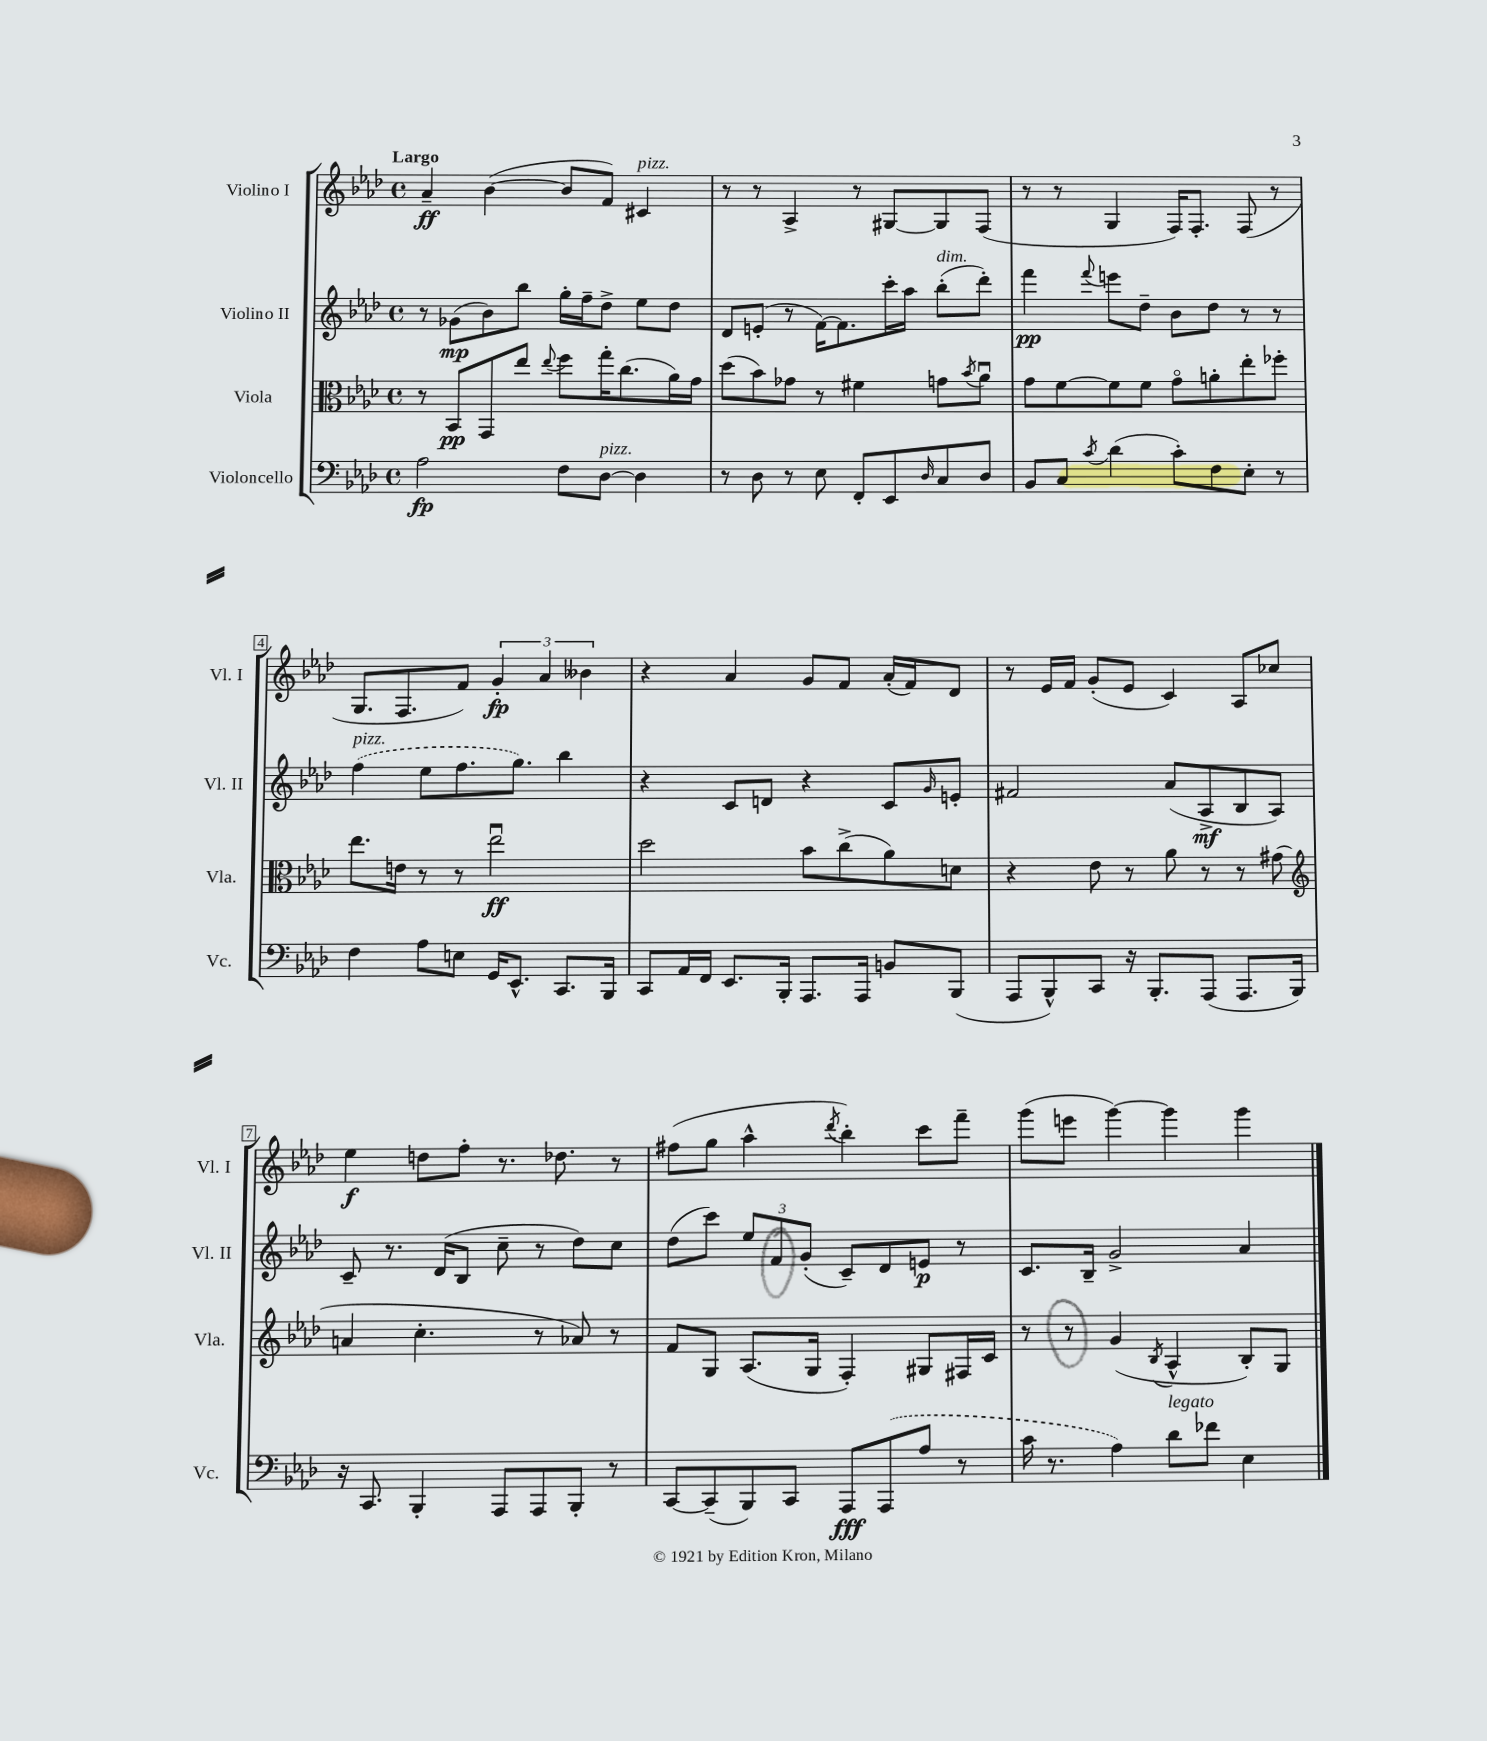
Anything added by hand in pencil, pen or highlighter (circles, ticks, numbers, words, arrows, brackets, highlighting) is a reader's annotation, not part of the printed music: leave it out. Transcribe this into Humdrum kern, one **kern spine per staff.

**kern	**dynam	**kern	**dynam	**kern	**dynam	**kern	**dynam
*part4	*part4	*part3	*part3	*part2	*part2	*part1	*part1
*staff4	*staff4	*staff3	*staff3	*staff2	*staff2	*staff1	*staff1
*I"Violoncello	*	*I"Viola	*	*I"Violino II	*	*I"Violino I	*
*I'Vc.	*	*I'Vla.	*	*I'Vl. II	*	*I'Vl. I	*
*clefF4	*	*clefC3	*	*clefG2	*	*clefG2	*
*k[b-e-a-d-]	*	*k[b-e-a-d-]	*	*k[b-e-a-d-]	*	*k[b-e-a-d-]	*
*M4/4	*	*M4/4	*	*M4/4	*	*M4/4	*
*met(c)	*	*met(c)	*	*met(c)	*	*met(c)	*
=1	=1	=1	=1	=1	=1	=1	=1
!	!	!	!	!	!	!LO:TX:a:B:t=Largo	!
2A-\	fp	8r	.	8r	.	4a-~/	ff
.	.	8BB-/L	pp	(8g-X\L	mp	.	.
.	.	8GG/	.	8b-\)	.	([4b-\	.
.	.	8ee-/J	.	8bb-\J	.	.	.
.	.	8qqee-/	.	.	.	.	.
8F\L	.	8ff\L	.	16gg'\LL	.	8b-/L]	.
.	.	.	.	16ff~\J	.	.	.
!LO:TX:a:i:t=pizz.	!	!	!	!	!	!	!
[8D-\J	.	16gg'\K	.	8dd-^\J	.	8f/J)	.
.	.	(8.cc\	.	.	.	.	.
!	!	!	!	!	!	!LO:TX:a:i:t=pizz.	!
4D-\]	.	.	.	8ee-\L	.	4c#X/	.
.	.	16a-\L)	.	8dd-\J	.	.	.
.	.	16g\JJ	.	.	.	.	.
=2	=2	=2	=2	=2	=2	=2	=2
8r	.	(8dd-\L	.	8d-/L	.	8r	.
8D-\	.	8b-\)	.	(8en'/J	.	8r	.
8r	.	8g-X\J	.	8r	.	4A-^/	.
8E-\	.	8r	.	[16f\KL)	.	.	.
.	.	.	.	8.f\]	.	.	.
8FF'/L	.	4f#X\	.	.	.	8r	.
8EE-/	.	.	.	16ccc'\L	.	[8G#X/L	.
.	.	.	.	16aa-\JJ	.	.	.
16qqD-/	.	.	.	.	.	.	.
!	!	!	!	!LO:TX:a:i:t=dim.	!	!	!
8C/	.	8gn\L	.	(8bb-'\L	.	8G#/]	.
.	.	8qb-/	.	.	.	.	.
8D-/J	.	8a-u\J	.	8ddd-'\J)	.	(8F/J	.
=3	=3	=3	=3	=3	=3	=3	=3
8BB-/L	.	8g\L	.	4fff\	pp	8r	.
8C/J	.	[8f\	.	.	.	8r	.
8qc/	.	.	.	8qqfff/	.	.	.
(4d-\	.	8f\]	.	8eeen\L	.	4G/	.
.	.	8f\J	.	8dd-~\J	.	.	.
8c'\L)	.	8g\L	.	8b-\L	.	16F/KL)	.
.	.	.	.	.	.	8.F'/J	.
8F\	.	8an'\	.	8dd-\J	.	.	.
8E-'\J	.	8ee-'\	.	8r	.	(8F/	.
8r	.	8ff-X'\J	.	8r	.	8r	.
!!LO:LB:g=z
=4	=4	=4	=4	=4	=4	=4	=4
!	!	!	!	!LO:TX:a:i:t=pizz.	!	!	!
4F\	.	8.ee-\L	.	(4ff\	.	8.G/L	.
.	.	16en\Jk	.	.	.	8.F/	.
8A-\L	.	8r	.	8ee-\L	.	.	.
8En\J	.	8r	.	8.ff\	.	8f/J)	.
16GG/KL	.	2ee-u\	ff	.	.	6g'/	fp
8.EE-^^/J	.	.	.	8.gg\J)	.	.	.
.	.	.	.	.	.	6a-/	.
8.CC/L	.	.	.	4bb-\	.	.	.
.	.	.	.	.	.	6b--X\	.
16BBB-/Jk	.	.	.	.	.	.	.
=5	=5	=5	=5	=5	=5	=5	=5
8CC/L	.	2dd-\	.	4r	.	4r	.
16AA-/L	.	.	.	.	.	.	.
16FF/JJ	.	.	.	.	.	.	.
8.EE-/L	.	.	.	8c/L	.	4a-/	.
.	.	.	.	8dn/J	.	.	.
16BBB-'/Jk	.	.	.	.	.	.	.
8.AAA-/L	.	8b-\L	.	4r	.	8g/L	.
.	.	(8cc^\	.	.	.	8f/J	.
16AAA-/Jk	.	.	.	.	.	.	.
8BBn/L	.	8a-\)	.	8c/L	.	(16a-'/LL	.
.	.	.	.	.	.	16f/J)	.
.	.	.	.	16qqg/	.	.	.
(8BBB-/J	.	8dn\J	.	8en'/J	.	8d-/J	.
=6	=6	=6	=6	=6	=6	=6	=6
8AAA-/L	.	4r	.	2f#X/	.	8r	.
8BBB-^^/)	.	.	.	.	.	16e-/LL	.
.	.	.	.	.	.	16f/JJ	.
8CC/J	.	8e-\	.	.	.	(8g'/L	.
16r	.	8r	.	.	.	8e-/J	.
8.BBB-'/L	.	.	.	.	.	.	.
.	.	8a-\	.	(8a-/L	.	4c/)	.
(8AAA-/J	.	8r	.	8A-^/	mf	.	.
8.AAA-/L	.	8r	.	8B-/	.	8A-/L	.
.	.	(8g#X\	.	8A-/J)	.	8cc-X/J	.
16BBB-/Jk)	.	.	.	.	.	.	.
!!LO:LB:g=z
=7	=7	=7	=7	=7	=7	=7	=7
*	*	*clefG2	*	*	*	*	*
16r	.	4an/	.	8c~/	.	4ee-\	f
8.CC/	.	.	.	.	.	.	.
.	.	.	.	8.r	.	.	.
4BBB-'/	.	4.cc'\	.	.	.	8ddn\L	.
.	.	.	.	(16d-/KL	.	.	.
.	.	.	.	8B-/J	.	8ff'\J	.
8AAA-/L	.	.	.	8cc~\	.	8.r	.
8AAA-/	.	8r	.	8r	.	.	.
.	.	.	.	.	.	8.dd-X\	.
8BBB-'/J	.	8a-X/)	.	8dd-\L)	.	.	.
8r	.	8r	.	8cc\J	.	8r	.
=8	=8	=8	=8	=8	=8	=8	=8
[8CC/L	.	8f/L	.	(8dd-\L	.	(8ff#X\L	.
(8CC~/]	.	8G/J	.	8ccc\J)	.	8gg\J	.
8BBB-/)	.	(8.A-/L	.	12ee-/L	.	4aa-^^\	.
.	.	.	.	12f/	.	.	.
8CC/J	.	.	.	.	.	.	.
.	.	.	.	(12g'/J	.	.	.
.	.	16G/Jk	.	.	.	.	.
.	.	.	.	.	.	8qddd-/	.
8AAA-/L	fff	4F'/)	.	8c~/L)	.	4bb-'\)	.
(8AAA-/	.	.	.	8d-/	.	.	.
8A-/J	.	8G#X/L	.	8en/J	p	8ccc\L	.
8r	.	16F#X/L	.	8r	.	8fff~\J	.
.	.	16c/JJ	.	.	.	.	.
=9	=9	=9	=9	=9	=9	=9	=9
16c\	.	8r	.	8.c/L	.	(8ggg\L	.
8.r	.	.	.	.	.	.	.
.	.	8r	.	.	.	8eeen\J	.
.	.	.	.	16B-~/Jk	.	.	.
4A-\)	.	(4g/	.	2g^/	.	[4ggg\)	.
.	.	8qB-/	.	.	.	.	.
!LO:TX:a:i:t=legato	!	!	!	!	!	!	!
8d-\L	.	4A-^^/	.	.	.	4ggg\]	.
8f-X\J	.	.	.	.	.	.	.
4E-\	.	8B-'/L)	.	4a-/	.	4ggg\	.
.	.	8G/J	.	.	.	.	.
==	==	==	==	==	==	==	==
*-	*-	*-	*-	*-	*-	*-	*-
